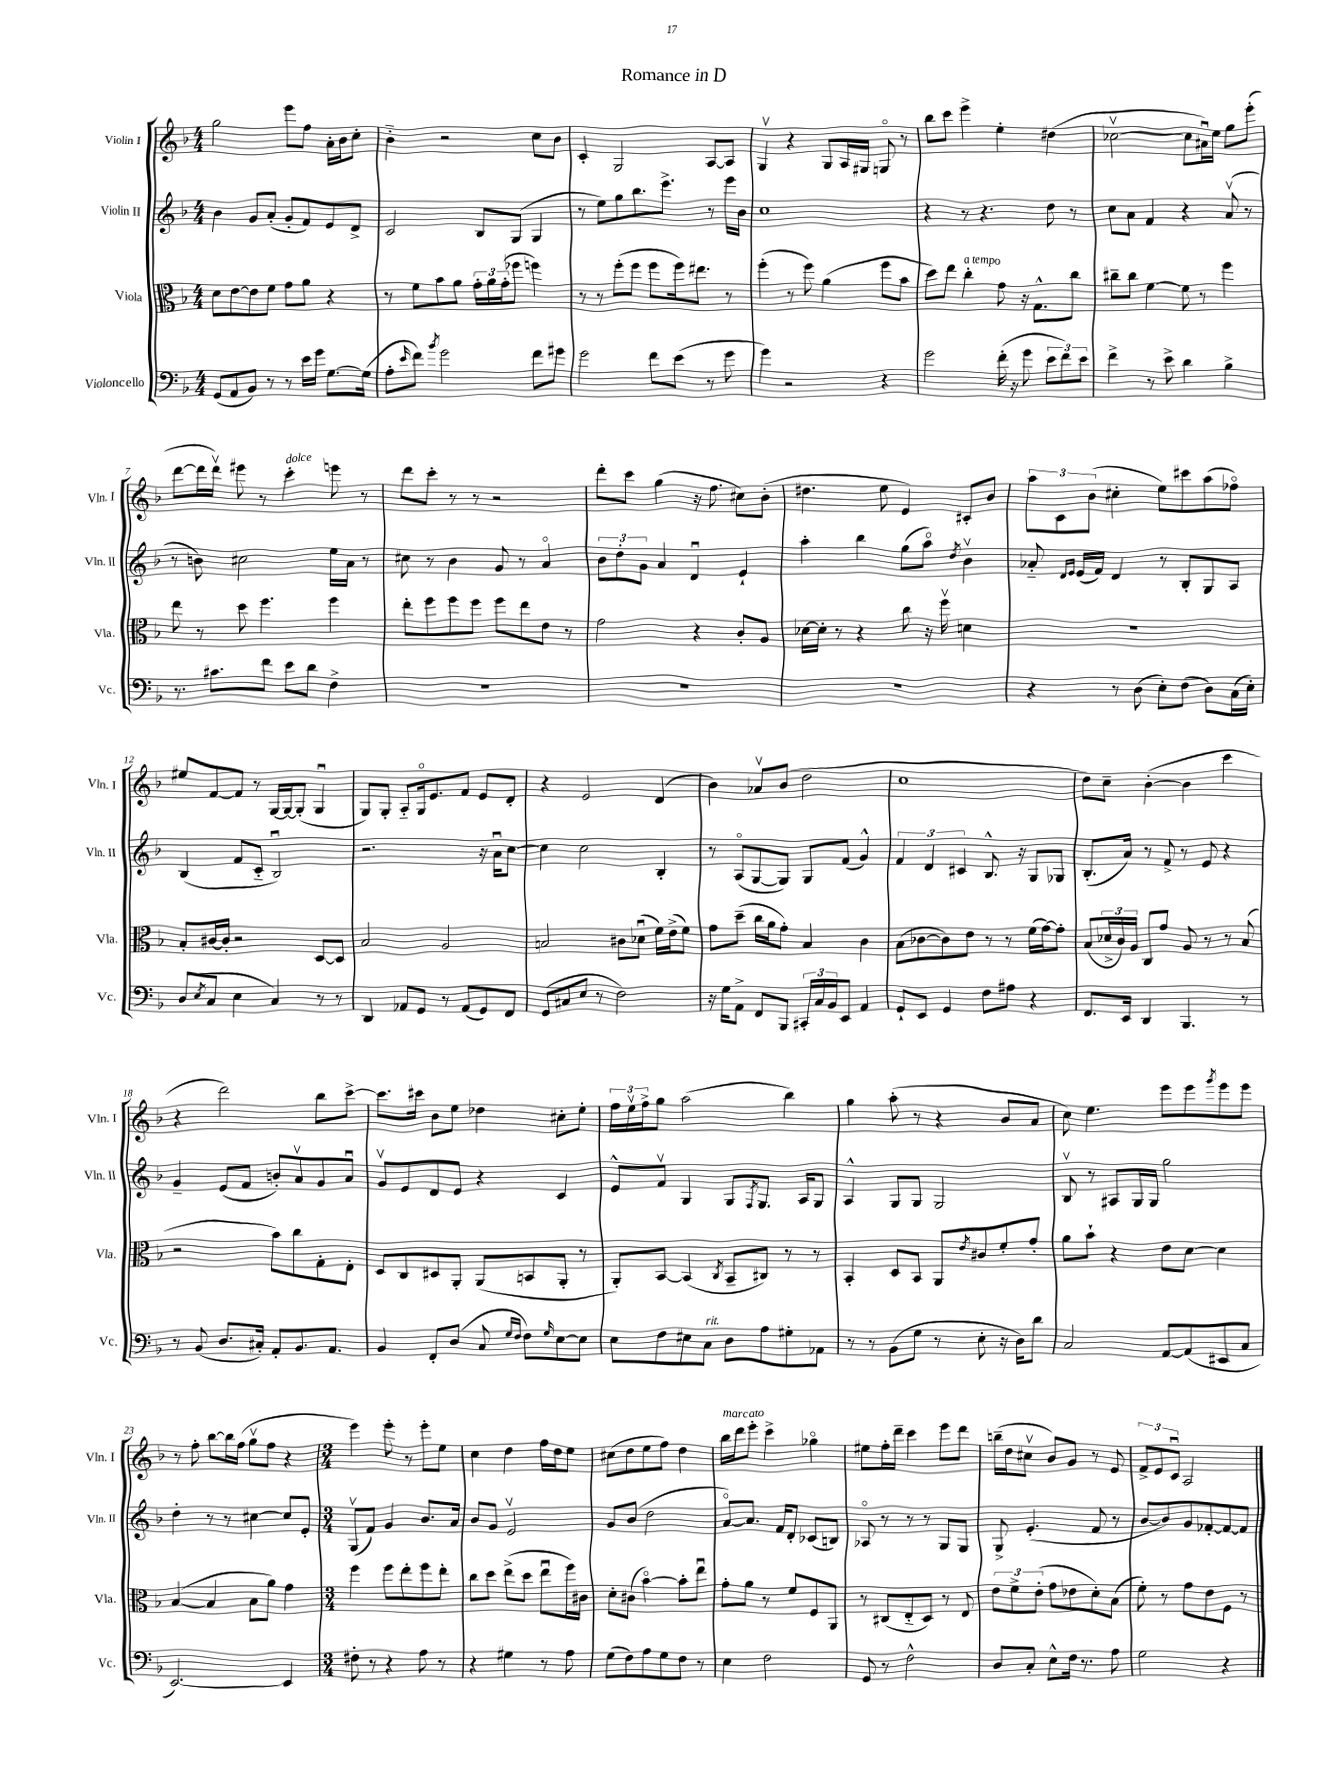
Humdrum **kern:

**kern	**kern	**kern	**kern
*part4	*part3	*part2	*part1
*staff4	*staff3	*staff2	*staff1
*I"Violoncello	*I"Viola	*I"Violin II	*I"Violin I
*I'Vc.	*I'Vla.	*I'Vln. II	*I'Vln. I
*clefF4	*clefC3	*clefG2	*clefG2
*k[b-]	*k[b-]	*k[b-]	*k[b-]
*M4/4	*M4/4	*M4/4	*M4/4
=1	=1	=1	=1
(8GG/L	8d\L	4b-\	2gg\
8AA/	[8e\	.	.
8BB-/J)	8e\]	8g/L	.
8r	8f\J	(8a'/J	.
8r	8g\L	8g'/L	8eee\L
16e\LL	8a\J	8f/)	8ff\J
16g\JJ	.	.	.
[8.G\L	4r	8e/	16a'\LL
.	.	.	16b-\J
.	.	8d^/J	8cc'\J
(16G\Jk]	.	.	.
=2	=2	=2	=2
8A'\L	8r	2c/	4b-\
16qqe/	.	.	.
8f\J)	8f\L	.	.
8qb-/	.	.	.
2g\	8b-\	.	2r
.	8a\J	.	.
.	24g'\LL	8B-/L	.
.	24a\	.	.
.	(24g'\J	.	.
.	8ff-X\J	(8G/J	.
8f\L	4ffn\)	4G/	8cc\L
8g#X\J	.	.	8b-\J
=3	=3	=3	=3
2g\	8r	8r	4c'/
.	8r	8ee\L)	.
.	(8ff'\L	8gg\	2G/
.	8ff\J	8.bb-\	.
8f\L	8ff\L	.	.
.	.	8.eee^\J	.
(8e\J	16ff\k)	.	.
.	8.ee#X\J	.	.
8r	.	8r	[8A/L
8g\	8r	16eee\LL	8A/J]
.	.	16b-\JJ	.
=4	=4	=4	=4
4g\)	(4ff'\	1cc	4Gv/
2r	8r	.	4r
.	8ff\)	.	.
.	(4a\	.	8G/L
.	.	.	16A/L
.	.	.	16G#X/JJ
4r	8ff\L	.	8Gn/
.	8b-\J	.	8r
=5	=5	=5	=5
2g\	8dd\L)	4r	8bb-\L
.	8ee\J	.	8ccc\J
!	!LO:TX:a:i:t=a tempo	!	!
.	4cc'\	8r	4eee^\
.	.	4.r	.
(16f'\	8g\	.	4ee'\
16r	.	.	.
8g\	16r	.	.
.	8.G^^\L	.	.
12e\L	.	8dd\	(4dd#X\
12f\)	.	.	.
.	8cc\J	8r	.
12e\J	.	.	.
=6	=6	=6	=6
4f^\	8cc#X~\L	8cc\L	[2cc-Xv\
.	8cc#\J	8a\J	.
8r	[4f\	4f/	.
8e^\	.	.	.
4d\	8f\]	4r	8cc-\L]
.	8r	.	16a#Xu\L)
.	.	.	16ee\JJ
4B-^\	4ff\	(8av/	8gg\L
.	.	8r	(8eee'\J
!!LO:LB:g=z
=7	=7	=7	=7
8.r	8ee\	8r	[8ddd\L
.	8r	8bn\)	16ddd\L]
8.c#X\L	.	.	16dddv\JJ)
.	8dd\	2cc#X\	8eee#X\
8f\J	4.ff\	.	8r
!	!	!	!LO:TX:a:i:t=dolce
8e\L	.	.	4ccc'\
8d\J	.	.	.
4F^\	4ff\	16ee\LL	8eeen\
.	.	16a\JJ	.
.	.	8r	8r
=8	=8	=8	=8
1r	8ee'\L	8cc#X\	8ddd\L
.	8ff\	8r	8ccc'\J
.	8ff\	4b-\	8r
.	8ff\J	.	8r
.	8ff\L	8g/	2r
.	8ee\	8r	.
.	8e\J	4a/	.
.	8r	.	.
=9	=9	=9	=9
1r	2g\	12b-\L	8ddd'\L
.	.	12dd'\	.
.	.	.	8ccc\J
.	.	12g\J	.
.	.	4a/	(4gg\
.	4r	4du/	16r
.	.	.	8.ff\
.	8c'/L	4e`/	8cc#X\L)
.	8A/J	.	(8b-'\J
=10	=10	=10	=10
1r	[16d-X\LL	4aa'\	4.dd#X\
.	16d-'\JJ]	.	.
.	8r	.	.
.	4r	4bb-\	.
.	.	.	8ee\
.	8cc\	(8gg\L	4e/)
.	16r	8aa\J)	.
.	16ffv\	.	.
.	.	8qdd/	.
.	4dn\	4b-v\	8c#X'/L
.	.	.	8b-/J
=11	=11	=11	=11
4r	1r	8a-X/	12aa\L
.	.	.	12c\
.	.	16qqd/LL	.
.	.	16qqe/JJ	.
.	.	(16e/LL	.
.	.	.	(12b-\J
.	.	16f/JJ)	.
8r	.	4d/	4cc#X'\
(8D\	.	.	.
8E'\L)	.	8r	8ee\L)
(8F\J	.	8B-'/L	8ccc#X\
8D\L)	.	8G/	(8aa\
(16C\L	.	8A/J	8ff-X\J)
16E'\JJ)	.	.	.
!!LO:LB:g=z
=12	=12	=12	=12
(8D/L	8B-'/L	(4B-/	8ee#X/L
8qE/	.	.	.
8C/J	[16c#X/L	.	[8f/
.	16c#'/JJ]	.	.
4E\	2r	8f/L	8f/J]
.	.	8c/J	8r
4C/)	.	2B-u/)	[16G/LL
.	.	.	16G/J_
.	.	.	(8G'/J]
8r	[8D/L	.	4Gu/
8r	8D/J]	.	.
=13	=13	=13	=13
4DD/	2B-/	2.r	8G/L)
.	.	.	8G'/J
8AA-X/L	.	.	8A/L
8GG/J	.	.	16G/k
.	.	.	8.e/
8r	2A/	.	.
(8AA-/L	.	.	8f/J
8GG/)	.	16r	8e/L
.	.	16au\KL	.
8FF/J	.	[8cc\J	8d'/J
=14	=14	=14	=14
(8GG/L	2Bn/	4cc\]	4r
8C#X/	.	.	.
8E/J	.	2cc\	2e/
8r	.	.	.
2F\)	8c#X\L	.	.
.	(8d-Xu\J	.	.
.	16f\LL)	4B-'/	(4d/
.	(16e^\J	.	.
.	8f\J)	.	.
=15	=15	=15	=15
16r	8g\L	8r	4b-\)
16G\KL	.	.	.
8AA^\J	(8dd~\J	(8A/L	.
8FF/L	16cc\LL	[8G/	8a-Xv/L
.	16a\J	.	.
8BBB-/J	8g'\J)	8G/J])	(8b-/J
24CC#X'/LL	4B-/	8G/L	2dd\
24C/	.	.	.
24BB-/J	.	.	.
8EE/J	.	(8f/J	.
4AA/	4c\	4g^^/)	.
=16	=16	=16	=16
8GG`/L	(8B-\L	6f/	1cc
8EE/J	[8c-X\	.	.
.	.	6d/	.
4GG/	8c-\])	.	.
.	.	6c#X/	.
.	8e\J	.	.
8F\L	8r	8.B-^^/	.
8A#X\J	8r	.	.
.	.	16r	.
4r	(16f\LL	8G/L	.
.	[16g\J)	.	.
.	8g'\J]	8G-X/J	.
=17	=17	=17	=17
8.FF/L	(8B-/L	(8.B-'/L	8dd\L)
.	24d-X^/L	.	8cc~\J
.	24c/)	.	.
16EE/Jk	.	16a/Jk)	.
.	24A/JJ	.	.
4DD/	8C/L	8r	([4b-'\
.	8g/J	8f^/	.
4.BBB-/	8A/	8r	4b-\]
.	8r	8e/	.
.	8r	4r	4ccc\
8r	(8B-/	.	.
!!LO:LB:g=z
=18	=18	=18	=18
8r	2r	4g~/	4r
(8BB-/	.	.	.
8.D/L	.	(8e/L	2ddd\)
.	.	8f/J	.
16C#X'/Jk)	.	.	.
8AA'/L	8b-\L)	8bn'/L)	.
8.BB-/	8cc\	8av/	.
.	8G'\	8g/	8bb-\L
8.AA/J	.	.	.
.	8E'\J	8au/J	[8ccc^\J
=19	=19	=19	=19
4BB-/	8D/L	8gv/L	8.ccc\L]
.	8C/	8e/	.
.	.	.	16ccc#X\Jk
8FF'/L	8D#X/	8d/	8b-\L
(8D/J	8AA'/J	8e/J	8ee\J
8C/	(8AA/L	4r	4dd-X\
16qqG/LL	.	.	.
16qqF/JJ	.	.	.
8F\L)	8BBn/	.	.
16qqG/	.	.	.
[8E\	8AA'/J	4c/	8cc#X'\L
8E\J]	8r	.	8ee'\J
=20	=20	=20	=20
8E\L	8AA'/L)	8e^^/L	24ff\LL
.	.	.	24eev\
.	.	.	24ff^\J
8F\	[8BB-/J	8fv/J	8gg\J
8E#X\	(4BB-/]	4G/	(2aa\
!LO:TX:a:i:t=rit.	!	!	!
8C\J	.	.	.
.	8qC/	.	.
8D\L	8BB-~/L	8G/L	.
.	.	8qF/	.
8A\	8C#X/J)	8.G/J	.
8G#X'\	8r	.	4bb-\)
.	.	16A/KL	.
8AA-X\J	8r	8G/J	.
=21	=21	=21	=21
8r	4BB-'/	4A^^/	4gg\
8r	.	.	.
(8BB-\L	8D/L	8G/L	(8aa'\
8G\J	8BB-/J	8G/J	8r
8r	8AA/L	2G/	4r
.	8qe/	.	.
8E'\	8c#X/	.	.
16r	8f'/	.	8b-/L
16D\KL)	.	.	.
8d\J	8g'/J	.	8a/J
=22	=22	=22	=22
2C/	8a\L	8B-v/	8cc\)
.	8b-`\J	8r	4.ee\
.	4r	8A#X/L	.
.	.	16G/L	.
.	.	16G/JJ	.
[8AA/L	8e\L	2gg\	8eee\L
(8AA/]	[8d\J	.	8eee\
.	.	.	8qggg/
8EE#X/	4d\]	.	8eee\
8C/J	.	.	8eee\J
!!LO:LB:g=z
=23	=23	=23	=23
[2.EE/)	([4B-/	4dd'\	8r
.	.	.	8ff'\
.	4B-/]	8r	[8bb-\L
.	.	8r	16bb-\L]
.	.	.	(16ff\JJ
.	8B-\L	[4cc#X\	8ggv\L
.	8a\J)	.	8ff\J
4EE/]	4g\	8cc#/L]	4r
.	.	8e'/J	.
=24	=24	=24	=24
*M3/4	*M3/4	*M3/4	*M3/4
8F#X'\	4ff\	(8Gv/L	4eee\)
8r	.	8f/J)	.
4r	8ff\L	4g/	8eee'\
.	8ee'\	.	8r
8A\	8ff\	8.b-/L	8eee'\L
8r	8ee'\J	.	8ee\J
.	.	16a/Jk	.
=25	=25	=25	=25
4r	8cc\L	8b-/L	4cc\
.	8dd\J	8g/J	.
4G#X\	(8ee^\L	2ev/	4dd\
.	8dd\J	.	.
8r	8eeu\L	.	16ff\LL
.	.	.	16dd\J
8A\	16ff\L)	.	8ee\J
.	16c#X\JJ	.	.
=26	=26	=26	=26
(8G\L	8d'\L	8g/L	(8cc#X\L
8F\)	(8c#X\J	(8b-/J	8dd\
8A\	[4b-\)	2dd\	8ee\
8G\	.	.	8ff\J)
8F\J	8b-'\L]	.	4dd\
8r	8eeu\J	.	.
=27	=27	=27	=27
!	!	!	!LO:TX:a:i:t=marcato
4E\	8g'\L	[8a/L)	16bb-\LL
.	.	.	16ddd\J
.	8a\J	8.a/J]	8eee'\J
2F\	8r	.	4ccc^\
.	.	16f/KL	.
.	8f/L	8d'/J	.
.	8F/	(8c-X/L	4gg-X\
.	8AA/J	8Bn/J)	.
=28	=28	=28	=28
8GG/	8r	8A-X/	8ee#X\L
8r	(8C#X/L	8r	16ff'\L
.	.	.	16ddd~\JJ
2F^^\	8E/	8r	4ccc\
.	8D/J)	8r	.
.	8r	8G/L	8eee\L
.	8E/	8G/J	8ddd\J
=29	=29	=29	=29
8D/L	12e\L	8G^/	(16bbn~\LL
.	.	.	16dd\J
.	12f^\	.	.
8C'/J	.	(4.e'/	8cc#Xv\J
.	(12e'\J	.	.
8E^^\L	8g\L	.	8b-/L)
16F\Jk	8e-X\	.	8g/J
8.r	.	.	.
.	8d'\)	8f/	8r
8A\	(8B-\J	8r	8e/
=30	=30	=30	=30
2G\	8f'\)	[8b-/L	12f^/L
.	.	.	12e/
.	8r	8b-/])	.
.	.	.	12cu/J
.	8g\L	8g/	2A/
.	8e\	[8f-X'/	.
4r	8F\J	8f-/_	.
.	8r	8f-/J]	.
==	==	==	==
*-	*-	*-	*-
